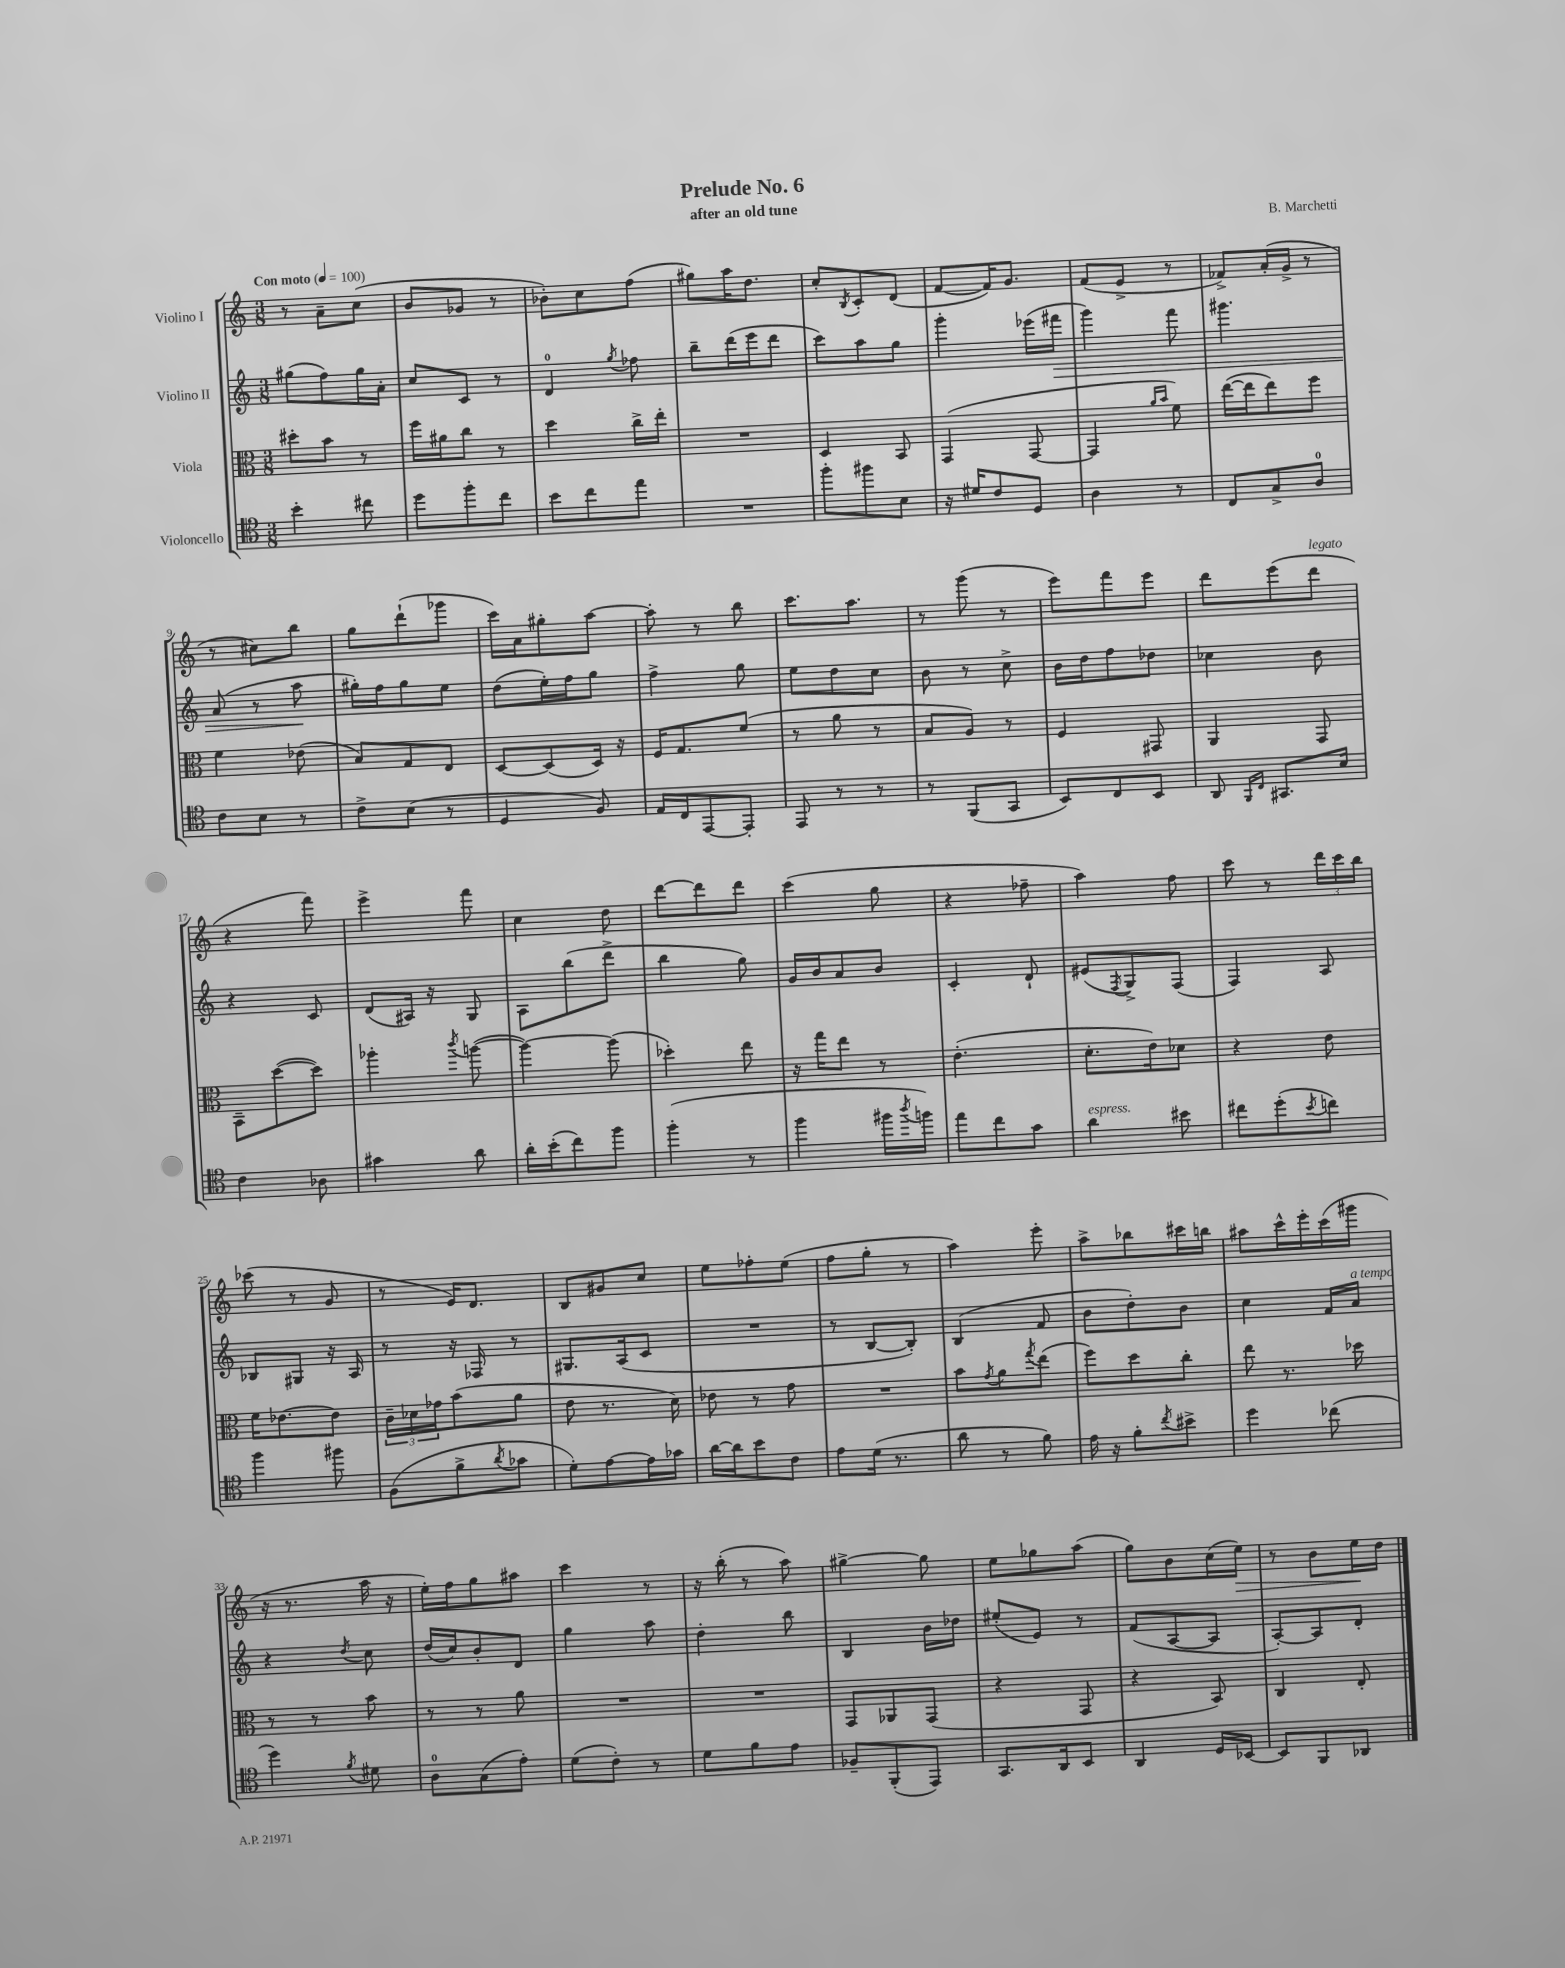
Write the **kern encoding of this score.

**kern	**kern	**kern	**kern
*staff4	*staff3	*staff2	*staff1
*clefC4	*clefC3	*clefG2	*clefG2
*k[]	*k[]	*k[]	*k[]
*M3/8	*M3/8	*M3/8	*M3/8
*MM100	*MM100	*MM100	*MM100
4b'	8dd#'	(8gg#	8r
.	8b	8ff)	8a~
8cc#	8r	16gg#	(8cc
.	.	16a'	.
=	=	=	=
8dd	16ff	8cc	8b
.	16a#	.	.
8ff'	8cc	8c	8g-
8cc	8r	8r	8r
=	=	=	=
8b	4dd	4d	8b-')
8cc	.	.	8cc
.	.	8qgg	.
8ee	16cc^	8ff-	(8ff
.	16ee'	.	.
=	=	=	=
4.r	4.r	8bb~	8gg#)
.	.	(16ddd	16aa
.	.	16eee	8.dd
.	.	8ddd	.
=	=	=	=
8ff'	4D	8ccc)	8cc'
.	.	.	8qB
8ff#	.	8aa	8c'
8B	8BB	8gg	(8d
=	=	=	=
16r	(4GG	4ggg'	[8f
16d#	.	.	.
8c	.	.	16f])
.	.	.	8.g
8D	[8GG	(16eee-	.
.	.	16fff#	.
=	=	=	=
4A	4GG]	4ggg)	(8f
.	.	.	8e^
.	16qqa	.	.
.	16qqb	.	.
8r	8f)	8fff	8r
=	=	=	=
8C	([16ee	4.ggg#	8f-^)
.	16ee]	.	.
8G^	8ee)	.	(16a'
.	.	.	16g^
8A	8ff	.	8r
=	=	=	=
8c	4f	(8a	8r
8B	.	8r	8cc#)
8r	(8e-	8aa	8bb
=	=	=	=
8c^	8B)	16gg#')	8gg
.	.	16ff	.
(8B	8G	8gg#	(8ddd`
8r	8E	8ee	8ggg-
=	=	=	=
4D	[8D	(8dd	16ccc)
.	.	.	16a
.	(8D]	16ee')	8gg#'
.	.	16ff	.
8F)	16D)	8gg	[8aa
.	16r	.	.
=	=	=	=
16E	16F	4ff^	8aa']
16C	8.G	.	.
[8EE	.	.	8r
8EE']	(8f	8gg	8bb
=	=	=	=
8EE	8r	8ee	8.ccc
8r	8a	8dd	.
.	.	.	8.aa
8r	8r	8cc	.
=	=	=	=
8r	8B	8b	8r
(8FF	8A)	8r	(8ggg
8GG	8r	8cc^	8r
=	=	=	=
8BB)	4F	16b	8eee)
.	.	16dd	.
8C	.	8ff	8fff
8BB	8GG#	8dd-	8eee
=	=	=	=
8AA	4AA	4cc-	8ddd
16qqFF	.	.	.
16qqC	.	.	.
8.GG#	.	.	(8eee
.	8GG	8b	8ddd
16B	.	.	.
=	=	=	=
4c	8BB~	4r	4r
.	([8dd	.	.
8A-	8dd])	8c	8fff)
=	=	=	=
4g#	4aa-'	(8d	4eee^
.	.	16A#)	.
.	.	16r	.
.	8qccc	.	.
8a	([8aa	8G	8fff
=	=	=	=
16a'	4aa_)	8A	4cc
(16b'	.	.	.
8cc)	.	(8bb	.
8ff	(8aa]	8ddd^	8dd
=	=	=	=
(4ff'	4dd-')	4bb	[8ddd
.	.	.	8ddd]
8r	8ee	8gg)	8ddd
=	=	=	=
4ff	16r	16g	(4ccc
.	16gg	16b	.
.	8ee	8a	.
16ff#	8r	8b	8gg
8qaa	.	.	.
16ff)	.	.	.
=	=	=	=
8ee	(4.e'	4c'	4r
8cc	.	.	.
8g	.	8d`	8ff-~
=	=	=	=
4a	8.d'	(8e#	4aa)
.	.	8qF	.
.	.	8G^)	.
.	16e)	.	.
8b#	8d-	(8F	8ff
=	=	=	=
8cc#	4r	4F)	8ccc
(8dd'	.	.	8r
8qb	.	.	.
8cc)	8e	8A	24ddd
.	.	.	24ccc
.	.	.	24bb
=	=	=	=
4ff	16f	8B-	(8ccc-
.	[8.e-	.	.
.	.	8G#	8r
8ff#	8e-]	16r	8g
.	.	16A	.
=	=	=	=
(8F	24c~	8r	8r
.	24d-	.	.
.	24g-	.	.
8f^	(8b	16r	16e)
.	.	16F-	8.d
8qa	.	.	.
8g-	8a	8r	.
=	=	=	=
8d')	8e	8.G#	8B
[8e	8.r	.	8g#
.	.	(16A	.
16e]	.	8c	8cc
16g-	16d)	.	.
=	=	=	=
[16a	8e-	4.r	8ee
16a]	.	.	.
8b	8r	.	8ff-'
8c	8g	.	(8ee
=	=	=	=
8e	4.r	8r	8ff
(16d	.	[8B	8gg'
8.r	.	.	.
.	.	8B'])	8r
=	=	=	=
8a	8b	(4B	4aa)
.	8qg	.	.
8r	8a	.	.
.	8qgg	.	.
8f)	(8ee	8f	8eee'
=	=	=	=
16e	8ff)	8b	8aa^
16r	.	.	.
8f'	8dd	8dd')	8bb-
8qcc	.	.	.
8b#^	8cc'	8b	16ccc#
.	.	.	16bb
=	=	=	=
4dd	8ee	4cc	8aa#
.	8.r	.	16ccc^^
.	.	.	16eee'
(8cc-	.	16f	(16ccc
.	16dd-	16a	16ggg#
=	=	=	=
4dd)	8r	4r	16r
.	.	.	8.r
.	8r	.	.
8qf	.	8qdd	.
8d#	8b	8cc	16aa
.	.	.	16r
=	=	=	=
8A	8r	(16dd	16ee')
.	.	16cc)	16ff
(8G	8r	8b'	8gg
8e')	8a	8d	8aa#
=	=	=	=
(8d	4.r	4gg	4ccc
8c')	.	.	.
8r	.	8aa	8r
=	=	=	=
8d	4.r	4dd'	16r
.	.	.	(16bb'
8f	.	.	8r
8e	.	8bb	8aa)
=	=	=	=
8F-~	8GG	4B	[4gg#^
(8FF'	8AA-	.	.
8EE)	(8GG	16b	8gg#]
.	.	16dd-	.
=	=	=	=
8.GG	4r	(8ee#'	8ee
.	.	8e)	8gg-
16AA	.	.	.
8BB	8GG	8r	(8aa
=	=	=	=
4AA	4r	(8f	8gg)
.	.	[8A	8b
16D	8BB)	8A]	(16cc
[16BB-	.	.	16ee)
=	=	=	=
8BB-]	4C	[8A')	8r
8FF	.	8A]	8b
8AA-	8E'	8d'	16ee
.	.	.	16dd
==	==	==	==
*-	*-	*-	*-
